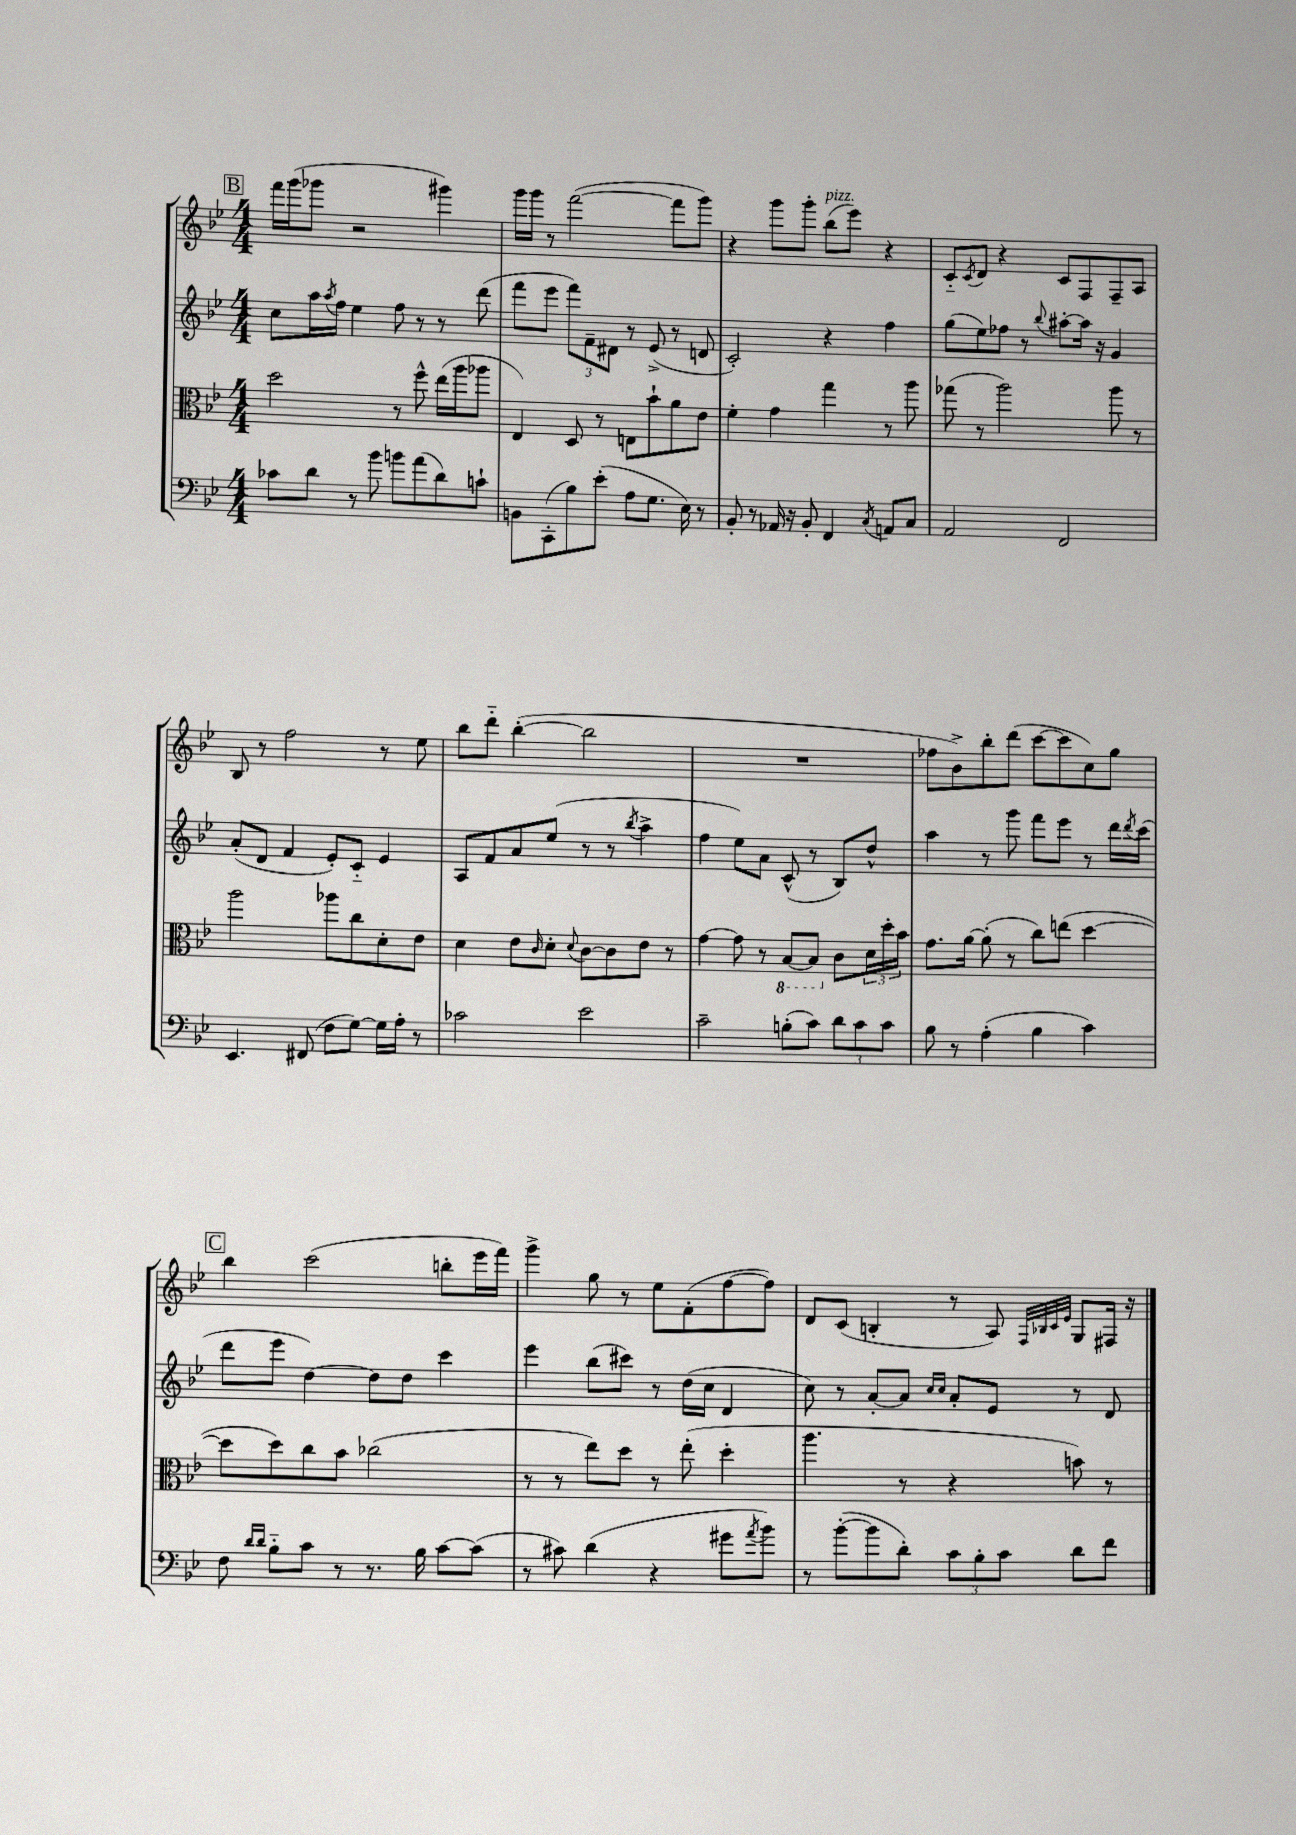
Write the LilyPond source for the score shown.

<<
\new StaffGroup <<
\new Staff = "s0" {
    \clef treble \key bes \major \numericTimeSignature \time 4/4
    \mark \markup { \box "B" } f'''16 g'''16( ges'''8 r2 gis'''4) |
    g'''16 g'''16 r8 f'''2~( f'''8 g'''8) |
    r4 g'''8 g'''8-. bes''8^\markup { \italic "pizz." }( ees'''8) r4 |
    c'8-_ \acciaccatura { c'8 } d'8 r4 c'8 f8 f8-- a8 |
    bes8 r8 f''2 r8 ees''8 |
    bes''8 d'''8-_ bes''4~-.( bes''2 |
    R1 |
    fes''8 bes'8->) bes''8-. d'''8( c'''8~ c'''8 c''8) g''8 |
    \mark \markup { \box "C" } bes''4 c'''2( b''8-. ees'''16 f'''16) |
    g'''4-> g''8 r8 ees''8 f'8-.( f''8~ f''8) |
    d'8 c'8( b4-. r8 a8) \grace { f32 bes32 c'32 ees'32 } g8 fis16 r16 \bar "|." |
}
\new Staff = "s1" {
    \clef treble \key bes \major \numericTimeSignature \time 4/4
    \mark \markup { \box "B" } c''8 a''16 \acciaccatura { a''8 } f''16 ees''4 f''8 r8 r8 d'''8( |
    f'''8 ees'''8 \tuplet 3/2 { f'''8) f'8-- dis'8 } r8 ees'8->( r8 d'8 |
    c'2-.) r4 f''4 |
    g''8( ees''8) fes''8 r8 \appoggiatura { bes''8 } ais''8~-. ais''16 r16 g'4 |
    a'8-.( d'8 f'4 ees'8-.) c'8-_ ees'4 |
    a8 f'8 a'8 ees''8( r8 r8 \acciaccatura { bes''8 } a''4-> |
    f''4 ees''8) a'8 c'8-^( r8 bes8) d''8-^ |
    a''4 r8 g'''8 f'''8 ees'''8 r8 d'''16 \acciaccatura { d'''8 } c'''16( |
    \mark \markup { \box "C" } d'''8 ees'''8 d''4~) d''8 d''8 c'''4 |
    ees'''4 bes''8( cis'''8) r8 d''16( c''16 d'4 |
    c''8) r8 a'8~-. a'8 \grace { c''16 c''16 } a'8-. ees'8 r8 d'8 \bar "|." |
}
\new Staff = "s2" {
    \clef alto \key bes \major \numericTimeSignature \time 4/4
    \mark \markup { \box "B" } d''2 r8 f''8-^ ees''16( a''16 aes''8 |
    ees4) d8 r8 e8 bes'8-! a'8 ees'8 |
    f'4-. g'4 g''4 r8 a''8 |
    ges''8( r8 a''2) a''8 r8 |
    a''2 aes''8 c''8 d'8-. ees'8 |
    d'4 ees'8 \grace { c'16 } d'8-. \appoggiatura { d'8 } c'8~ c'8 ees'8 r8 |
    g'4~ g'8 r8 \ottava #-1 bes,8~ bes,8 \ottava #0 c'8 \tuplet 3/2 { d'16 d''16-. bes'16 } |
    g'8. a'16~ a'8-.( r8 c''8) e''8( d''4~ |
    \mark \markup { \box "C" } d''8 d''8) c''8 bes'8 ces''2( |
    r8 r8 ees''8) d''8 r8 ees''8-.( d''4-. |
    a''4. r8 r4 b'8) r8 \bar "|." |
}
\new Staff = "s3" {
    \clef bass \key bes \major \numericTimeSignature \time 4/4
    \mark \markup { \box "B" } ces'8 d'8 r8 bes'8 b'8 a'8( d'8) c'8-! |
    b,8 c,8-.( bes8) ees'8-.( a8 g8. ees16) r8 |
    bes,8-. r8 aes,16 r16 bes,8-. f,4 \acciaccatura { c8 } a,8 c8 |
    a,2 f,2 |
    ees,4. fis,8( f8 g8~) g16 a16-. r8 |
    ces'2 ees'2 |
    c'2-- b8-.( c'8) \tuplet 3/2 { d'8 c'8 c'8 } |
    bes8 r8 a4-.( bes4 c'4) |
    \mark \markup { \box "C" } f8 \grace { d'16 d'16 } bes8-_ c'8 r8 r8. bes16 c'8~ c'8( |
    r8 cis'8) d'4( r4 gis'8 \acciaccatura { a'8 } bes'8) |
    r8 bes'8~-.( bes'8 d'8-.) \tuplet 3/2 { c'8 bes8-. c'8 } d'8 f'8 \bar "|." |
}
>>
>>
\layout { \context { \Score \remove "Bar_number_engraver" } }
